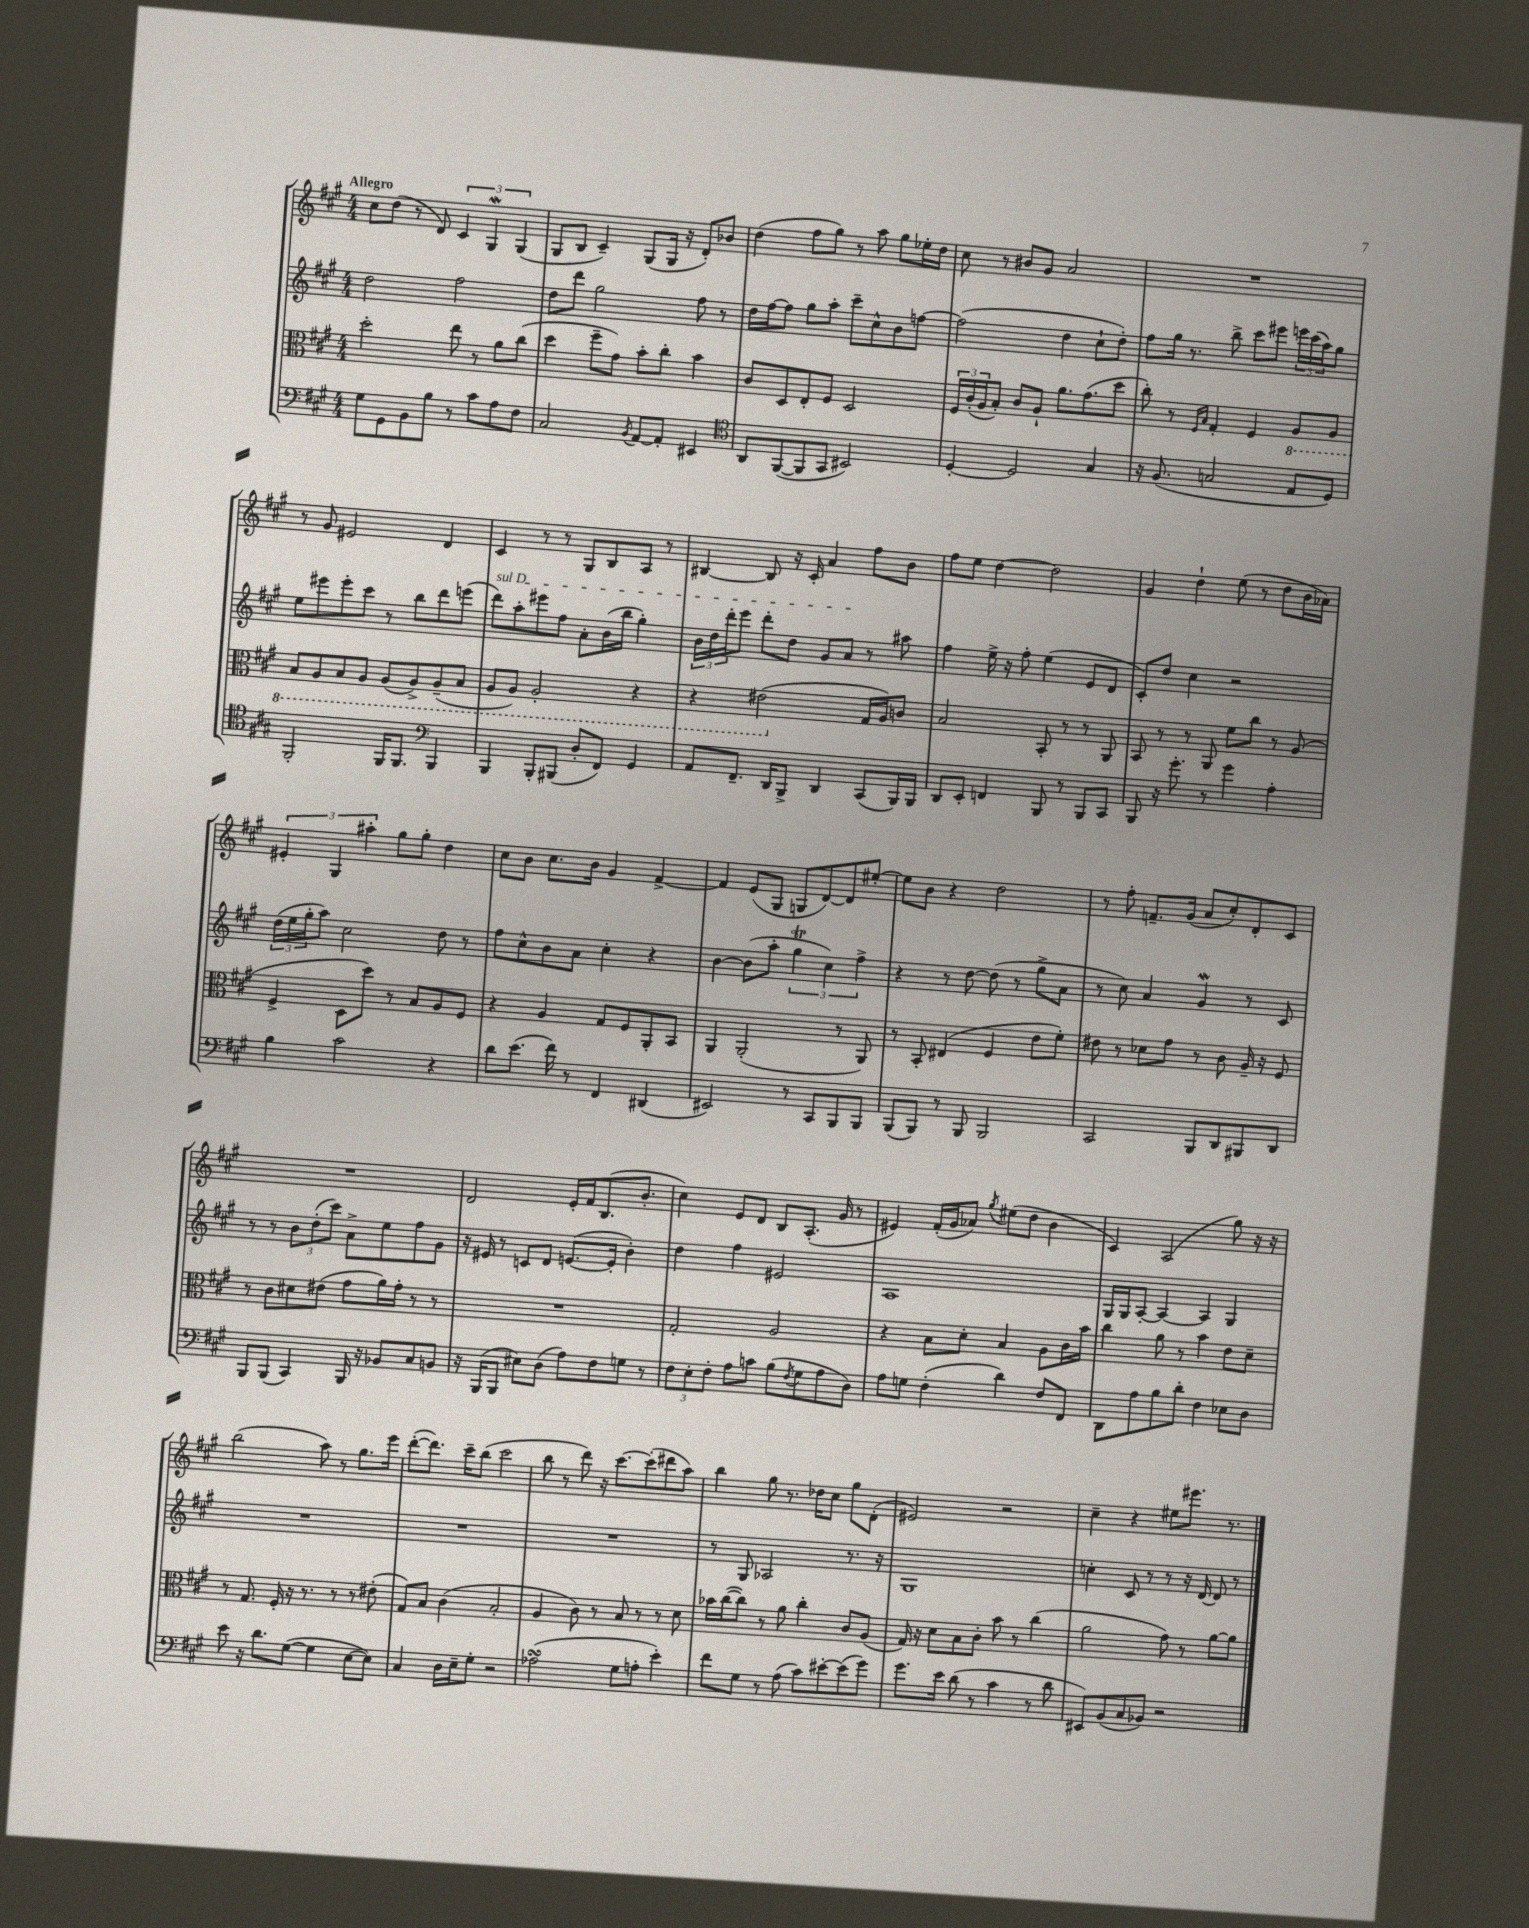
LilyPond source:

<<
\new StaffGroup <<
\new Staff = "s0" {
    \clef treble \key a \major \numericTimeSignature \time 4/4 \tempo "Allegro"
    cis''8 d''8( r8 d'8) \tuplet 3/2 { cis'4 gis4\mordent gis4( } |
    gis8 b8 cis'4--) gis8( gis16 r16 d'8-.) bes'8 |
    d''4( fis''8 gis''8) r8 a''8 gis''8 ees''16-. d''16 |
    cis''8 r8 bis'8 gis'8 a'2 |
    R1 |
    r8 gis'8 eis'2 d'4 |
    cis'4 r8 r8 gis8 b8 a8 r8 |
    bis4~ bis8 r16 cis'16-. a'4 fis''8 b'8 |
    fis''8 e''8 d''4~ d''2 |
    gis'4 d''4-! e''8( r8 d''8 b'16 aes'16) |
    \tuplet 3/2 { eis'4-. gis4 ais''4-. } gis''8 gis''8-. d''4 |
    cis''8 b'8 cis''8. b'16 gis'4 fis'4~-> |
    fis'4 e'8( gis8 g8 d'8~) d'8 eis''8~-. |
    eis''8 b'8 r4 d''2 |
    r8 fis''8-. f'8.-- gis'16( a'8 cis''8-.) d'8-. cis'8 |
    R1 |
    d'2 e'16-. fis'16 b8.( b'8.-. |
    cis''4) e'8 d'8 b8 a8.-.( gis'16 r8 |
    eis'4) fis'16-.( gis'16 aes'8) \acciaccatura { gis''8 } eis''8( d''8 b'4 |
    cis'4) a2( gis''8) r16 r16 |
    b''2( a''8) r8 gis''8. e'''16 |
    d'''8~-.( d'''8.) cis'''16-- b''8( cis'''2 |
    b''8 r8 d'''8) r16 cis'''8.~ cis'''8-.( dis'''8 a''8) |
    b''4 gis''8 r8. des''16 cis''8 gis''8 d'8-.( |
    eis'2) r2 |
    cis''4-- r4 eis''8 eis'''8. r8. \bar "|." |
}
\new Staff = "s1" {
    \clef treble \key a \major \numericTimeSignature \time 4/4
    d''2 fis''2 |
    d''8 d'''8 gis''2 fis''8 r8 |
    d''16 fis''16~ fis''8 gis''8 a''8-. cis'''8-- cis''8-^ b'8 f''8~ |
    f''2( d''4 cis''8-! d''8-.) |
    fis''8 gis''16 r8. b''8-> cis'''8 eis'''8 \tuplet 3/2 { e'''16 cis'''16( a''16) } gis''8 |
    e''8 eis'''8 eis'''8-. cis'''8 r8 b''8 d'''8 e'''8( |
    \once \override TextSpanner.bound-details.left.text = \markup { \italic "sul D" } d'''8\startTextSpan) a''8-. eis'''8 fis''8 a'8-. b'16( b''16 gis''4-.) |
    \tuplet 3/2 { b'16 d''16 d'''16-. } e'''8 d'''8-. d''8 gis'8 a'8\stopTextSpan r8 ais''8 |
    fis''4 e''16-> r16 fis''8-. e''4( e'8 d'8 |
    cis'8-.) d''8 cis''4 r2 |
    \tuplet 3/2 { d''16( e''16 gis''16-. } a''8) cis''2 d''8 r8 |
    fis''8 cis''8-^ b'8 a'8 cis''4-. r4 |
    b'4~ b'8( a''8-. \tuplet 3/2 { gis''4\trill cis''4) fis''4-> } |
    r4 r8 d''8~ d''8( r8 gis''8-> a'8 |
    r8 cis''8) a'4 gis'4\mordent r8 cis'8 |
    r8 r8 \tuplet 3/2 { b'8 d''8-.( cis'''8) } a'8-> e''8 fis''8 gis'8 |
    r16 eis'16 r8 c'8 d'8 e'8.~( e'16-. b'4-.) |
    d''4 fis''4 eis'2 |
    a1 |
    gis16 gis16 a8~-. a4~ a4 gis4 |
    R1 |
    R1 |
    R1 |
    r8 gis8 aes2 r8. r16 |
    gis1 |
    c''4-. cis'8 r8 r8 r16 d'16~ d'8 r8 \bar "|." |
}
\new Staff = "s2" {
    \clef alto \key a \major \numericTimeSignature \time 4/4
    d''2-. e''8 r8 a'8 cis''8( |
    d''4 fis''8-- gis'8) b'8-. cis''8-. b'4 |
    cis'8 d8 e8-. fis8 d2 |
    \tuplet 3/2 { fis16 cis'16-.( a16 } b8-.) cis'8 a8-! a'8. gis'8.( d''8 |
    cis''8-.) r8 \grace { fis16 b16 } gis4-. fis4 \ottava #-1 a,8 a,8 |
    b,8 a,8 b,8 a,8 a,8( a,8->) a,8--( b,8 |
    a,8 a,8) a,2-. r4 |
    r4 eis2( \ottava #0 gis16 a16) c'8 |
    b2 b,8-. r8 r8 a,8 |
    b,8 r8 r8 a,8 fis'8 cis''8 r8 a8( |
    fis4-> d8 d''8) r8 b8 a8 fis8 |
    r4 a4 gis8 fis8 a,8-. b,8 |
    a,4 a,2-.( r8 a,8) |
    r8 b,8-. eis4( fis4 e'8 fis'8-.) |
    eis'8 r8 des'8 gis'8 r8 cis'8 a16-- r16 fis8 |
    r8 cis'8 dis'8 eis'8( gis'8 a'16) gis'16-. r8 r8 |
    R1 |
    gis2-. a2 |
    r4 b8 d'8-. b4 a8 cis'16 b'16 |
    cis''4 a'8 r8 b'4 e'8 d'8-- |
    r8 gis8. fis16-. r16 r8. r8 r8 eis'8-.( |
    gis8) b8 cis'4( b2-. |
    a4 cis'8) r8 b8 r8 r8 d'8 |
    bes'16 cis''16~( cis''8) r8 a'8 cis''4-. cis'8 a8( |
    gis16) r16 d'8 b8 cis'8-. b'8 r8 cis''4( |
    a'2 gis'8) r8 a'8~ a'8 \bar "|." |
}
\new Staff = "s3" {
    \clef bass \key a \major \numericTimeSignature \time 4/4
    gis8 gis,8 b,8 b8 r8 cis'8 a8 fis8 |
    cis2 \acciaccatura { b,8 } a,8~ a,8-. eis,4 |
    \clef tenor a,8 fis,8~( fis,8 gis,8 bis,2) |
    d4~-. d2 gis4 |
    r16 fis8.( g2 e8 d8) |
    fis,2-. fis,16 fis,8. \clef bass b,,4 |
    b,,4 b,,8-. bis,,8( d8-. fis,8) gis,4 |
    a,8 fis,8.-- d,16 b,,8-> d,4 cis,8( b,,16) b,,16 |
    d,8 e,8-. f,4 b,,8 r8 b,,8 cis,8 |
    b,,8 r16 gis'8.-. r8 gis'4 a4-. |
    b4 cis'2 r4 |
    d'8 e'8.( fis'16) r8 fis,4 dis,4( |
    eis,2) r8 cis,8 b,,8 b,,8 |
    b,,8( b,,8) r8 b,,8 b,,2 |
    cis,2 b,,8 d,8 bis,,8 d,8 |
    b,,8 b,,8( cis,4) b,,16 r16 bes,8 cis8 b,8 |
    r16 b,,16( b,,8 eis8) d8( a8) fis8 g8 r8 |
    \tuplet 3/2 { fis8 e8-. fis8-. } a8 c'8 b8( \acciaccatura { fis8 } gis8 a8 d8) |
    a8 g8 fis4-.( d'4) fis8 fis,8 |
    d,8 a8 b8 d'8-. fis4 ees8 d8 |
    e'8 r16 d'8. gis8~( gis4 e8~ e8) |
    cis4 d16 e16-- gis8-. r2 |
    aes2\turn( gis8 a8-. e'4-.) |
    fis'8 gis8 r8 a8( cis'8) eis'8~-. eis'8( gis'8) |
    gis'8. e'16 d'8( r8 cis'4 r8 d'8 |
    eis,8) b,8( cis8 bes,8) r2 \bar "|." |
}
>>
>>
\layout { \context { \Score \remove "Bar_number_engraver" } }
